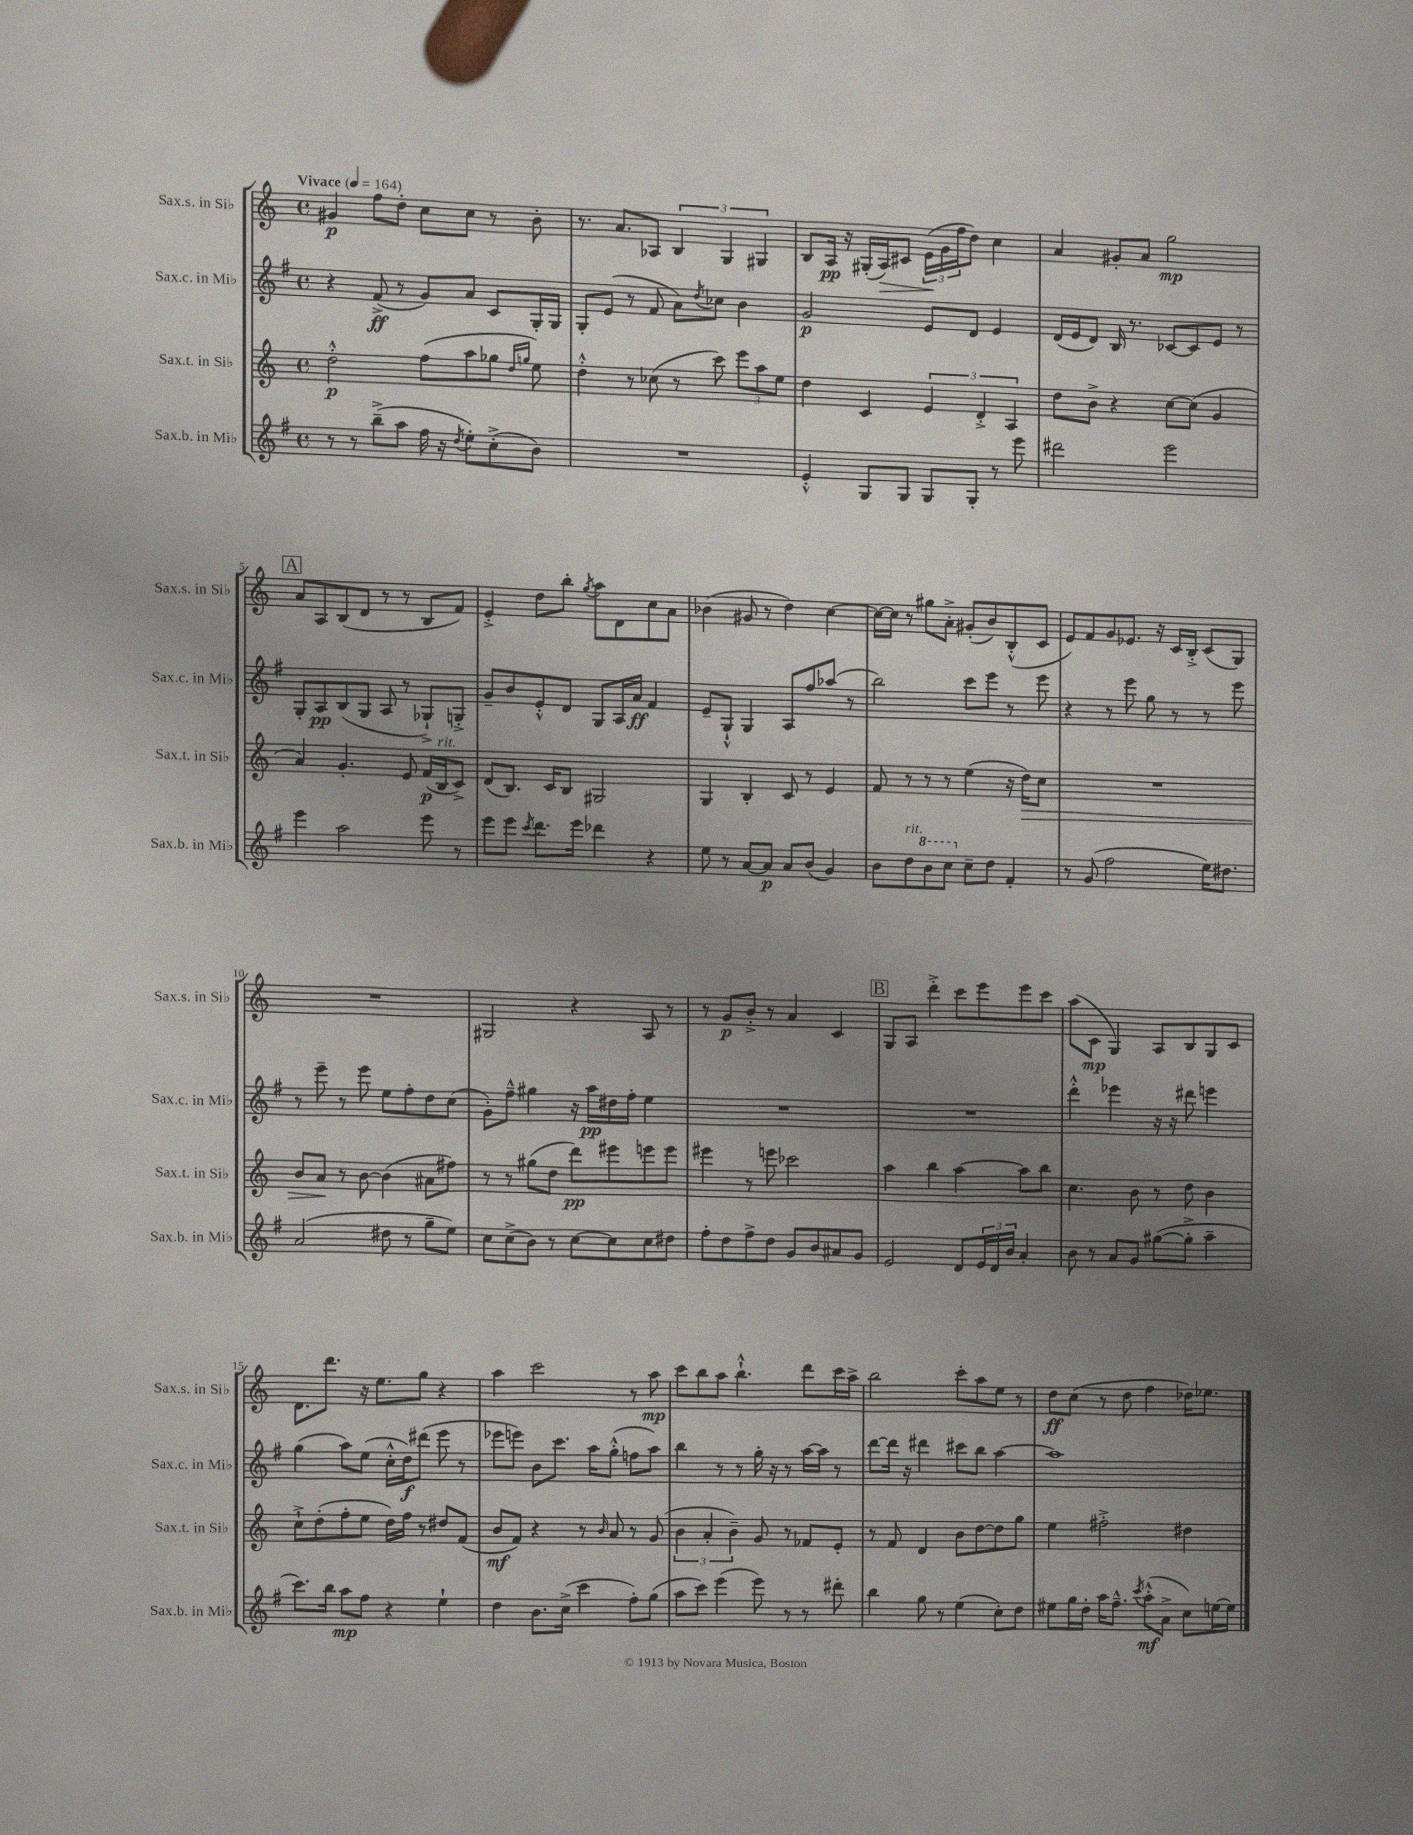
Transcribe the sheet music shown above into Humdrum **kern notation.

**kern	**kern	**kern	**kern
*staff4	*staff3	*staff2	*staff1
*clefG2	*clefG2	*clefG2	*clefG2
*k[f#]	*k[]	*k[f#]	*k[]
*M4/4	*M4/4	*M4/4	*M4/4
*met(c)	*met(c)	*met(c)	*met(c)
*MM164	*MM164	*MM164	*MM164
8r	2dd'^^	4r	4g#
8r	.	.	.
(8bb~^	.	(8f#^	8ff
8aa	.	8r	8dd'
16ff#	(8ff	8g)	8cc
16r	.	.	.
8qdd	.	.	.
8ee')	8aa	8a	8cc
(8cc'^	8gg-	8c	8r
.	16qqdd	.	.
.	16qqgg	.	.
8b)	8ee)	16G'	8b'
.	.	16G	.
=	=	=	=
1r	4dd'^^	8G'	8.r
.	.	(8e	.
.	.	.	8.a
.	8r	8r	.
.	(8cc-	8f#	8A-
.	8r	8a)	6B
.	.	8qdd	.
.	8ccc)	8cc-	.
.	.	.	6G
.	12eee	4b	.
.	12aa	.	6G#
.	12ee	.	.
=	=	=	=
4e'^^	4dd	2g	8B
.	.	.	16A
.	.	.	16r
8G	4c	.	(16G#'
.	.	.	16A)
8G	.	.	8c#
8G	6e	8e	(24e
.	.	.	24g
.	.	.	24ff
8G'	.	8d	8dd)
.	6d'^	.	.
8r	.	4e	4cc
.	6A	.	.
8eee	.	.	.
=	=	=	=
2ddd#	8dd	(16d	4a
.	.	16e	.
.	8b^	8d)	.
.	4r	16B	8g#'
.	.	8.r	.
.	.	.	8a
2eee	[8cc	[8c-	2gg
.	(8cc]	8c-]	.
.	4g	8e	.
.	.	8r	.
=	=	=	=
4eee	4a)	8G'	8a
.	.	8A	8A
2aa	4.g'	(8B	(8B
.	.	8G	8d
.	.	8A	8r
.	8e	8r	8r
8eee	(16f	8G-`^)	8B
.	16B	.	.
8r	8c^)	8G'^	8f)
=	=	=	=
8eee	(8d	8g~	4e'^
8eee	8.B)	8b	.
8qccc	.	.	.
8.ddd	.	8e'^^	8dd
.	16c	.	.
.	8B	8d	8bb'
16eee	.	.	.
.	.	.	8qgg
4ddd-	2G#	8G	8aa
.	.	16A	8d
.	.	16a	.
4r	.	4f#	8cc
.	.	.	8a
=	=	=	=
8ee	4G	8e~	(4b-
8r	.	8G`^^	.
[8a	4B'	4G	8g#
8a]	.	.	8r
8a	8c	8A	4dd)
(8b	8r	8ff#	.
4g)	4e	(8aa-	[4cc
.	.	8r	.
=	=	=	=
8b	8f	2bb)	16cc_
.	.	.	16cc]
8dd	8r	.	8r
8bb	8r	.	8gg#
8ccc	8r	.	8a'^
8cc~	(4ee	8ccc	(8g#'
8dd	.	8eee	8b)
4f#'	16r	8r	(8B'^^
.	16dd)	.	.
.	8cc	8eee	8c
=	=	=	=
8r	1r	4r	8e)
(8g	.	.	8f
2ff#	.	8r	8g
.	.	8eee	8.e-
.	.	8gg	.
.	.	.	16r
.	.	8r	16c
.	.	.	16B'^
16ee)	.	8r	(8c
8.dd#	.	.	.
.	.	8eee	8G)
=	=	=	=
(2a	8b	8r	1r
.	8a	8eee~	.
.	8r	8r	.
.	[8b	8eee	.
8dd#	(4b]	8ee	.
8r	.	8ff#'	.
8gg~	8a#	8dd	.
8ee)	8ff#)	(8cc	.
=	=	=	=
8cc	8r	8g')	2G#
(8cc^	8r	8ff#~^^	.
8b)	(8gg#	4gg#	.
8r	8dd	.	.
[8cc	8ddd)	16r	4r
.	.	16aa	.
8cc]	8eee#	16dd#	.
.	.	16ff#'	.
8cc	8eee	4ee	8A
8dd#	8eee	.	8r
=	=	=	=
8ff#'	4eee#	1r	8r
8dd	.	.	8g
8ff#^	8r	.	8b'^
8dd	8eee	.	8r
8g	2ccc-	.	4a
8b	.	.	.
8a#	.	.	4c
8g	.	.	.
=	=	=	=
2e	4aa	1r	8G
.	.	.	8A
.	4bb	.	4ddd'^
8d	[4aa	.	8ccc
24e	.	.	8eee
24d	.	.	.
24b	.	.	.
4a'	8aa]	.	8eee
.	8bb	.	8ccc
=	=	=	=
8b	4.cc	4ddd'^^	(8aa
8r	.	.	8c
8a	.	4eee-	4G)
8g	8b	.	.
([8gg#	8r	16r	8A
.	.	16r	.
8gg#'^]	8dd	8ddd#	8B
4aa~	4b	4eee	8G
.	.	.	8c
=	=	=	=
8.ccc)	8cc`^	(4gg	8.d
.	(8dd'	.	.
16bb	.	.	8.ddd
8aa	8ff'	8aa)	.
8ff#	8ee	(8ee	16r
.	.	.	8.ee
4r	16dd)	16cc'^^	.
.	16ff	16dd)	.
.	8r	(8ddd#	8gg
4ee`	8dd#	8eee	4r
.	(8f	8r	.
=	=	=	=
4dd	8b	8eee-	4aa
.	8f)	8eee)	.
8.b	4r	8b	2ccc
.	.	8.ccc	.
(16cc^	.	.	.
4ccc	8r	.	.
.	.	16aa	.
.	16qqb	.	.
.	8a	(8gg'^^	.
8ff#')	8r	8ff	8r
(8gg	(8g	8aa)	8aa
=	=	=	=
8aa	6b	4bb	8ccc
8ccc)	.	.	8bb
.	6a'	.	.
(4eee	.	8r	8aa
.	6b~)	.	.
.	.	8r	4.bb`^^
8eee)	8g	16gg'	.
.	.	16r	.
8r	8r	8r	.
8r	8f-	[16aa	8ddd
.	.	16aa]	.
8ddd#'	8e'	8r	16ccc
.	.	.	16aa^
=	=	=	=
4bb	8r	[8ddd	2bb
.	8f	16ddd]	.
.	.	16r	.
8gg	4d	4ddd#	.
8r	.	.	.
(4ee	8b	8ccc#	8ccc'
.	[8dd	8bb	8aa
8cc')	8dd]	[4aa	8ee
8dd	8gg	.	8r
=	=	=	=
8ee#	4ee	1aa]	8dd
16gg	.	.	(8cc
16dd'	.	.	.
16aa	2ff#'^	.	8r
8.ff#~^^	.	.	.
.	.	.	8dd
8qccc	.	.	.
(8aa'^^	.	.	4ff
8a^	.	.	.
8cc)	4dd#	.	16dd-)
.	.	.	8.ee-
[16ee	.	.	.
16ee]	.	.	.
==	==	==	==
*-	*-	*-	*-
